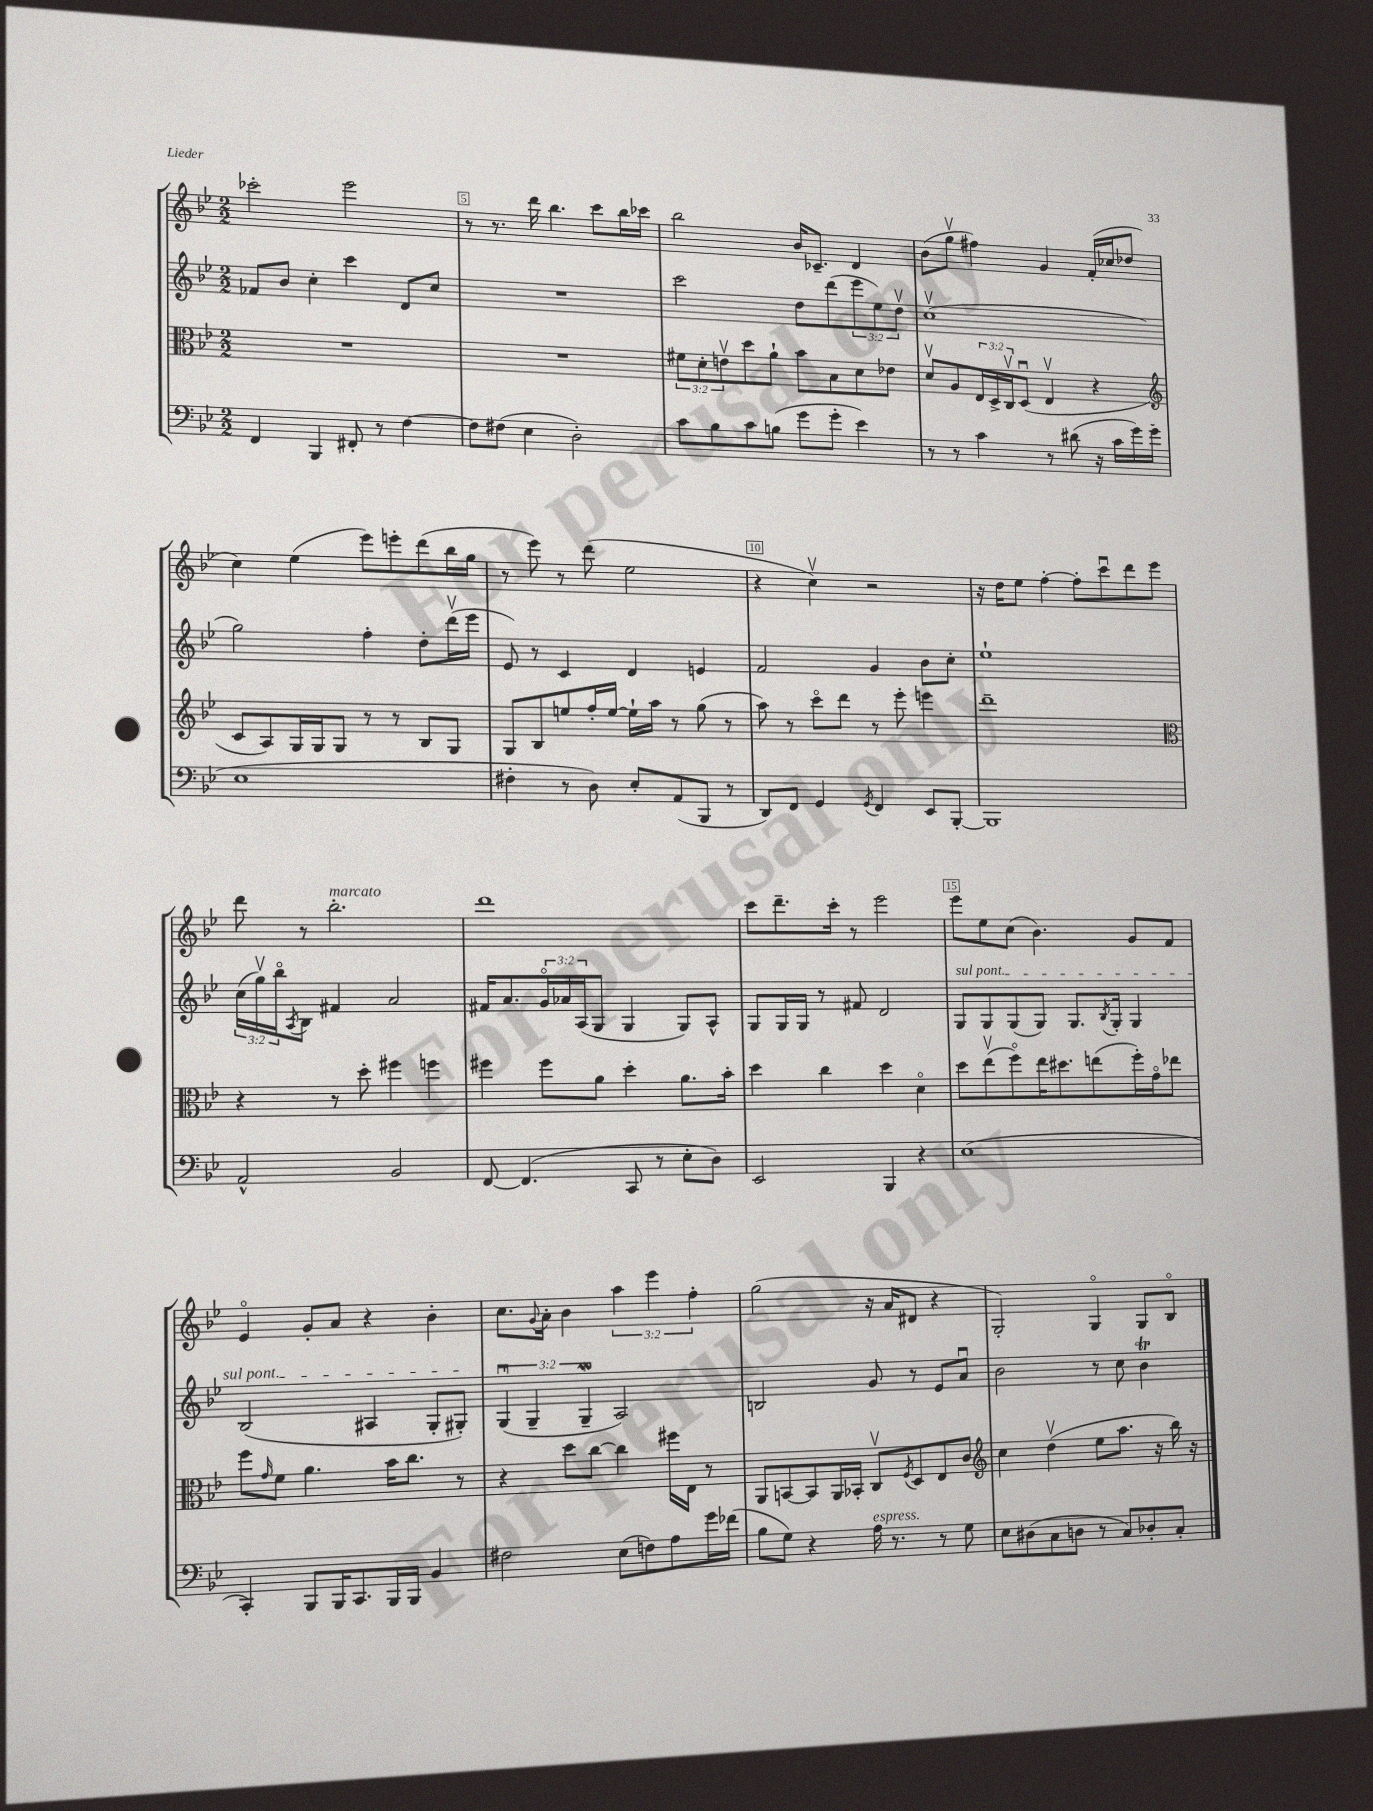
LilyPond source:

<<
\new StaffGroup <<
\new Staff = "s0" {
    \clef treble \key bes \major \numericTimeSignature \time 2/2 \override Staff.TupletNumber.text = #tuplet-number::calc-fraction-text
    ces'''2-. ees'''2 |
    r8 r8. d'''16 bes''4. c'''8 bes''16 ces'''16 |
    bes''2 bes'16 ces'8.-- d'4 |
    bes'8( g''8\upbow fis''4) g'4 f'16-.( ces''16 des''8 |
    c''4) ees''4( ees'''8) e'''8-. d'''8( bes''16 g''16 |
    r8 ees'''8) r8 d'''8( ees''2 |
    r4 c''4\upbow) r2 |
    r16 d''16 ees''8 f''4~-. f''8-. c'''8\downbow d'''8 ees'''8 |
    d'''8 r8 bes''2.-.^\markup { \italic "marcato" } |
    d'''1 |
    c'''8 d'''8.-- c'''16-. r8 ees'''2 |
    ees'''8 ees''8 c''8( bes'4.) g'8 f'8 |
    ees'4\flageolet g'8-. a'8 r4 bes'4-. |
    c''8. \appoggiatura { g'8 } a'16-. bes'4 \tuplet 3/2 { a''4 ees'''4 f''4-. } |
    g''2( r16 a'16 dis'8 r4 |
    g2-.) g4\flageolet g8 bes8\flageolet \bar "|." |
}
\new Staff = "s1" {
    \clef treble \key bes \major \numericTimeSignature \time 2/2 \override Staff.TupletNumber.text = #tuplet-number::calc-fraction-text
    fes'8 bes'8 c''4-. c'''4 d'8 c''8 |
    R1 |
    c'''2 d''8 d'''8( \tuplet 3/2 { ees'''8 ees''8) d''8\upbow } |
    c''1\upbow( |
    g''2) f''4-. d''8-. d'''16\upbow( ees'''16 |
    ees'8) r8 c'4 d'4 e'4 |
    f'2 g'4 bes'8 c''8-. |
    ees''1-! |
    \tuplet 3/2 { c''16( g''16\upbow) bes''16\flageolet } \acciaccatura { a8 } bes8 fis'4 a'2 |
    fis'16 a'8. \tuplet 3/2 { g'16\flageolet aes'16 a16( } g8 g4 g8) a8-^ |
    g8 g16 g16 r8 fis'8 d'2 |
    \once \override TextSpanner.bound-details.left.text = \markup { \italic "sul pont." } g8\startTextSpan g8 g8( g8) g8. \acciaccatura { bes8 } g16-. g4 |
    bes2( ais4 g8-. gis8-.\stopTextSpan) |
    \tuplet 3/2 { g4\downbow( g4-- g4--\mordent } a2) |
    b2 g'8 r8 ees'8 a'8\downbow |
    bes'2 r8 c''8 bes'4\trill \bar "|." |
}
\new Staff = "s2" {
    \clef alto \key bes \major \numericTimeSignature \time 2/2 \override Staff.TupletNumber.text = #tuplet-number::calc-fraction-text
    R1 |
    R1 |
    \tuplet 3/2 { fis'8 d'8-. e'8\upbow } d''8 a'8-! bes'8 bes8 d'8 ees'8 |
    d'8\upbow a8 \tuplet 3/2 { ees16 d16-> c16\upbow } d8\downbow( ees4\upbow r4 |
    \clef treble c'8 a8) g16 g16 g8 r8 r8 bes8 g8 |
    g8 bes8 e''8 f''16-. e''16~ e''16-! a''16 r8 g''8( r8 |
    a''8) r8 c'''8\flageolet d'''8 r8 ees'''8-. e'''4 |
    d'''1-- |
    \clef alto r4 r8 d''8-. fis''4 f''4 |
    fis''4 fis''8 a'8 d''4-. a'8. bes'16-. |
    d''4 c''4 d''4 d'4\flageolet |
    d''8 ees''8\upbow( f''8\flageolet) ees''16 dis''8. e''8( f''16-.) g'16\flageolet ees''8 |
    f''8 \grace { g'16 } f'8 a'4. bes'16 c''8. r8 |
    r4 d''8 c''8~ c''4 fis''16 ees16 r8 |
    a,8 b,8~ b,8 a,16 bes,16-. c8\upbow \acciaccatura { f8 } d8 ees8 c'8 |
    \clef treble c''4 d''4\upbow( ees''8 a''8. r16 bes''16) r16 \bar "|." |
}
\new Staff = "s3" {
    \clef bass \key bes \major \numericTimeSignature \time 2/2
    f,4 bes,,4 fis,8-. r8 f4~ |
    f8 fis8( ees4 d2-.) |
    c'8 bes8 c'8 b8( g'8 g'8-. ees'4) |
    r8 r8 c'4 r8 dis'8( r16 c'16 g'16) g'16( |
    ees1 |
    fis4-. r8 d8) ees8-. a,8( bes,,8 r8 |
    d,8) f,8 g,4 \acciaccatura { g,8 } f,4 ees,8 bes,,8~-. |
    bes,,1 |
    a,2-^ bes,2 |
    f,8~ f,4.( c,8 r8 ees8-. d8) |
    ees,2 bes,,4 r4 |
    ees1( |
    c,4-.) bes,,8 bes,,16 c,8. bes,,16 bes,,16 bes,4 |
    fis2 ees8( f8) a8 g'16 fes'16( |
    bes8 g8) r4 a16^\markup { \italic "espress." } r8. r8 g8 |
    ees8 dis8( c8 d8 r8 c8) des8-. c8-. \bar "|." |
}
>>
>>
\layout { \context { \Score currentBarNumber = #4 \override BarNumber.break-visibility = ##(#f #t #t) barNumberVisibility = #(every-nth-bar-number-visible 5) \override BarNumber.stencil = #(make-stencil-boxer 0.1 0.3 ly:text-interface::print) } }
